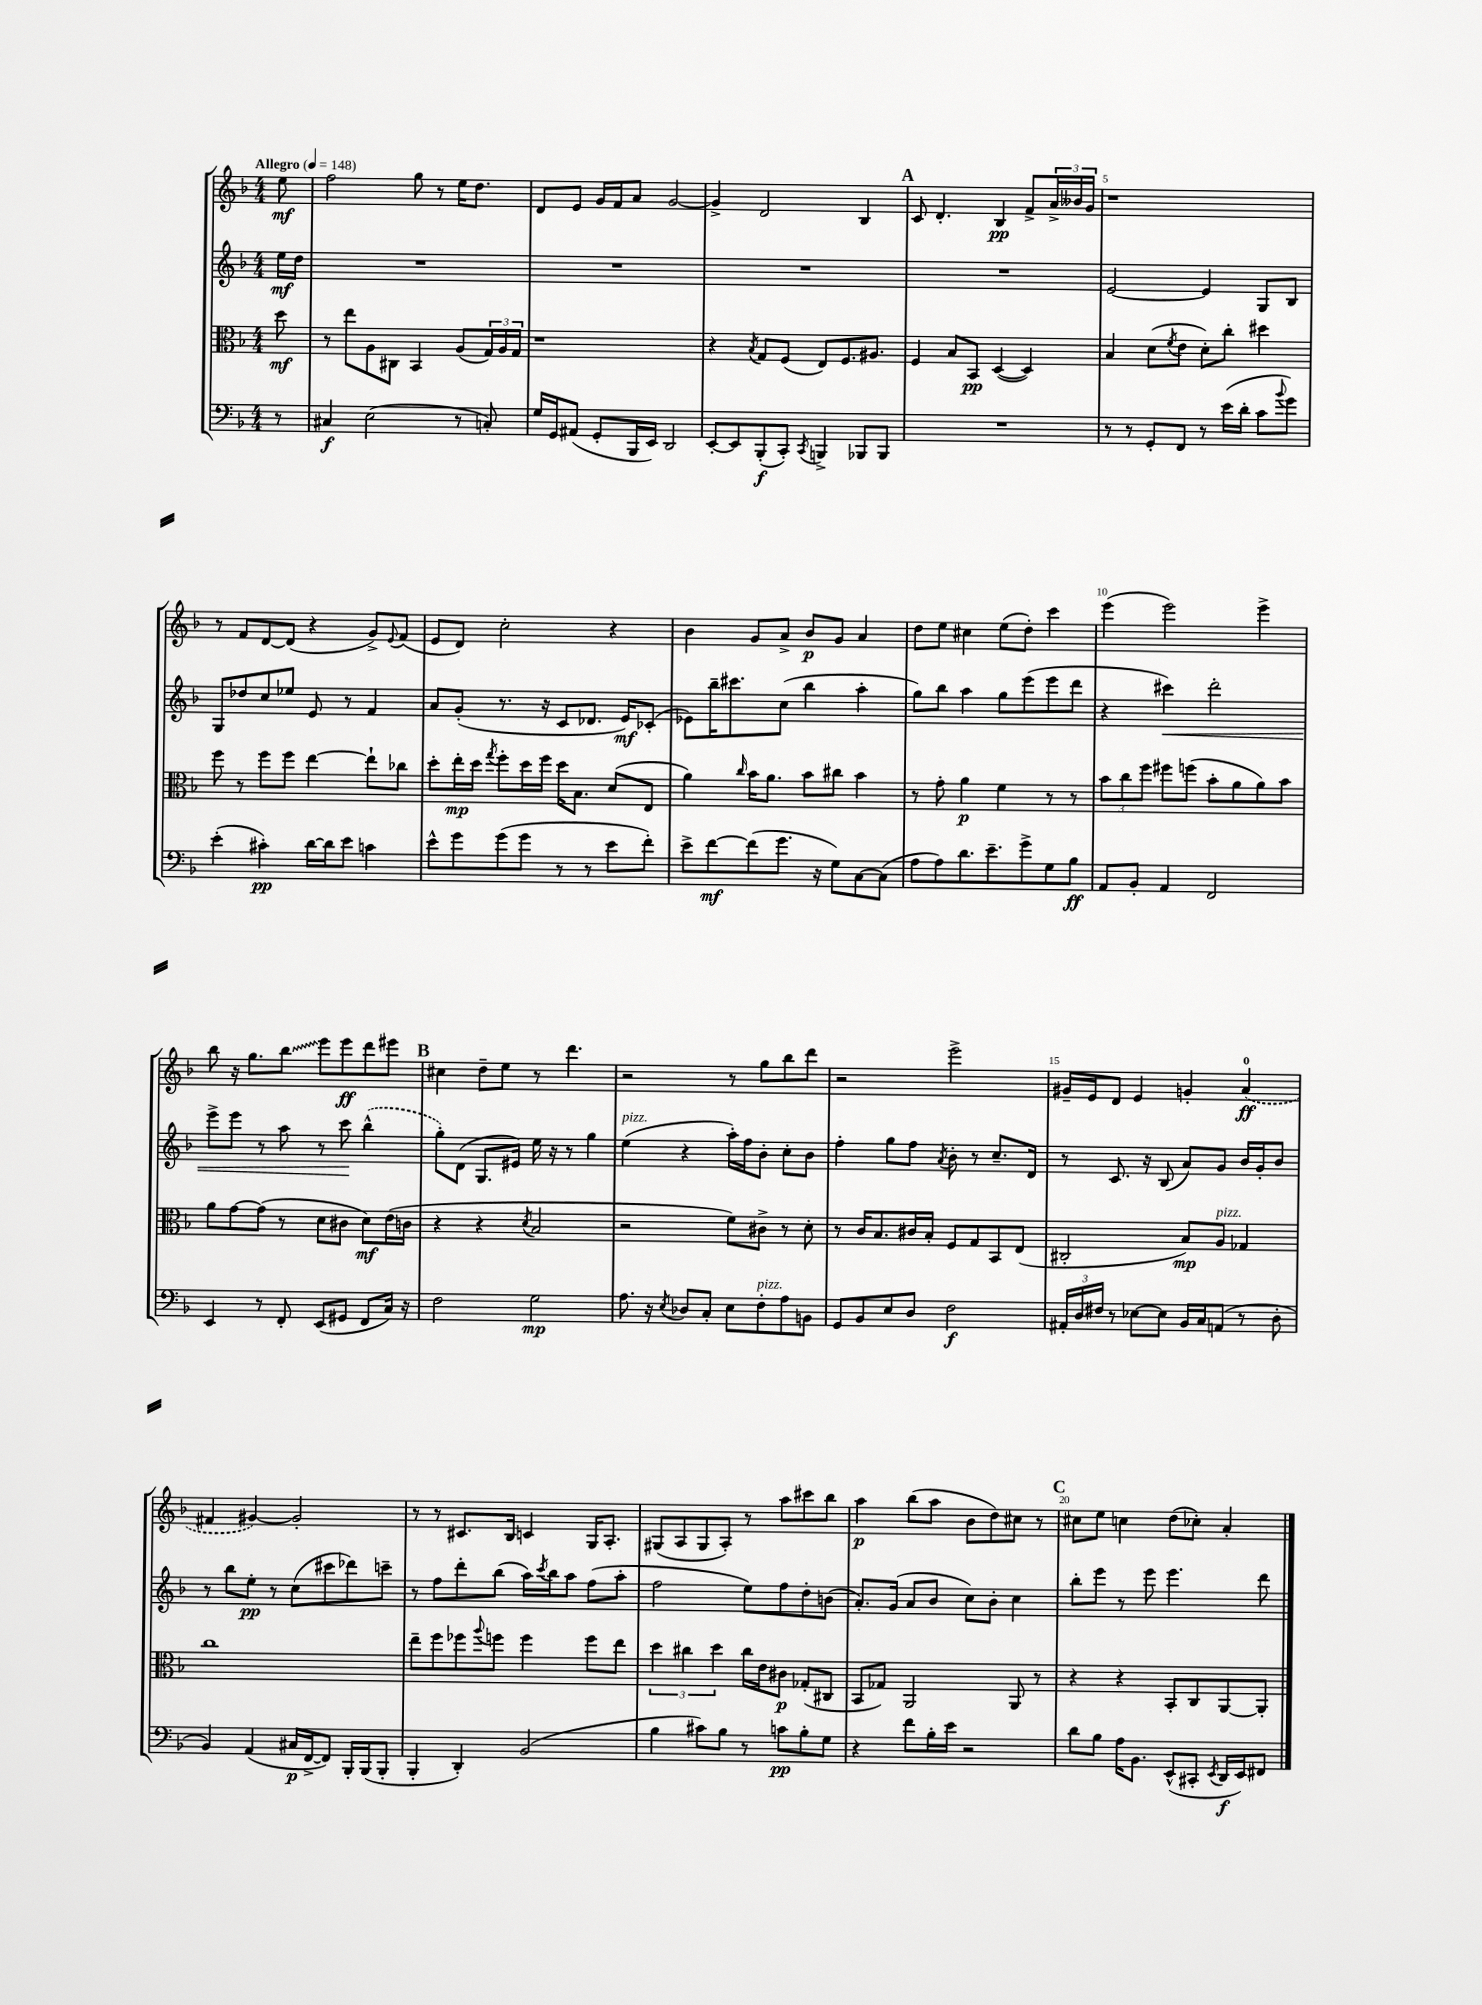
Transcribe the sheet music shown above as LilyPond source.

<<
\new StaffGroup <<
\new Staff = "s0" {
    \clef treble \key f \major \numericTimeSignature \time 4/4 \partial 8 \tempo "Allegro" 4 = 148
    e''8\mf |
    f''2 g''8 r8 e''16 d''8. |
    d'8 e'8 g'16 f'16 a'8 g'2~ |
    g'4-> d'2 bes4 |
    \mark \markup { \bold "A" } c'8 d'4.-. bes4\pp f'8-> \tuplet 3/2 { a'16-> beses'16 g'16 } |
    r1 |
    r8 f'8 d'8~ d'8( r4 g'8->) \appoggiatura { e'8 } f'8( |
    e'8 d'8) c''2-. r4 |
    bes'4 g'8 a'8-> bes'8\p g'8 a'4 |
    d''8 e''8 cis''4 e''8( d''8-.) c'''4 |
    e'''4( e'''2) e'''4-> |
    bes''8 r16 g''8. \once \override Glissando.style = #'zigzag bes''8\glissando e'''8 e'''8\ff d'''8 eis'''8 |
    \mark \markup { \bold "B" } cis''4 d''8-- e''8 r8 d'''4. |
    r2 r8 g''8 bes''8 d'''8 |
    r2 e'''2-> |
    gis'16-- e'16 d'8 e'4 g'4-. \once \slurDashed a'4-0\ff( |
    fis'4 gis'4~) gis'2-. |
    r8 r8 cis'8. bes16 c'4 g16 a8.-. |
    gis8( a8 gis8 a8-.) r8 a''8 cis'''8 bes''8 |
    a''4\p bes''8( a''8 bes'8 d''8) cis''8 r8 |
    \mark \markup { \bold "C" } cis''8 e''8 c''4 d''8( ces''8-.) a'4-. \bar "|." |
}
\new Staff = "s1" {
    \clef treble \key f \major \numericTimeSignature \time 4/4 \partial 8
    e''16\mf d''16 |
    R1 |
    R1 |
    R1 |
    \mark \markup { \bold "A" } R1 |
    e'2~ e'4 g8 bes8 |
    g8 des''8 c''8 ees''8 e'8 r8 f'4 |
    a'8 g'8-.( r8. r16 c'8 des'8. e'16\mf) ces'8-.( |
    ees'8) bes''16-- cis'''8. c''8( bes''4 a''4-. |
    g''8) bes''8 a''4 g''8 e'''8( e'''8 d'''8 |
    r4 cis'''4\<) d'''2-. |
    e'''8-> e'''8 r8 a''8 r8 c'''8\! \once \slurDashed bes''4-^( |
    \mark \markup { \bold "B" } g''8-.) d'8( g8. eis'16) e''16 r16 r8 g''4 |
    e''4^\markup { \italic "pizz." }( r4 a''16-.) f''16 bes'8-. c''8-. bes'8 |
    f''4-. g''8 f''8 \acciaccatura { a'8 } bes'8-. r8 c''8.-- d'16 |
    r8 c'8. r16 bes8( a'8) g'8 bes'16 g'16-. bes'8 |
    r8 bes''8 e''8-.\pp r8 c''8( cis'''8 des'''8) c'''8-- |
    r8 f''8 d'''8-. bes''8( a''16) \acciaccatura { c'''8 } bes''16 a''8 f''8( a''8-. |
    f''2 e''8) f''8 d''8-. b'8( |
    a'8.-.) g'16( a'8 bes'8 c''8) bes'8-. c''4 |
    \mark \markup { \bold "C" } bes''8-. e'''8 r8 e'''8 e'''4. d'''8 \bar "|." |
}
\new Staff = "s2" {
    \clef alto \key f \major \numericTimeSignature \time 4/4 \partial 8
    d''8\mf |
    r8 e''8 a8 cis8 bes,4 a8( \tuplet 3/2 { g16) a16 g16 } |
    r1 |
    r4 \acciaccatura { bes8 } g8 f8( e8) f8. ais8. |
    \mark \markup { \bold "A" } f4 bes8 bes,8\pp d4~( d4) |
    bes4 d'8( \acciaccatura { f'8 } e'8 d'8-.) c''8-. dis''4 |
    f''8 r8 f''8 f''8 e''4~ e''8-! ces''8 |
    d''8-. e''16-.\mp d''16 \acciaccatura { g''8 } f''8-. d''16 f''16 d''16 bes8. d'8( e8 |
    a'4) \grace { c''16 } bes'16 a'8. bes'8 cis''8 bes'4 |
    r8 g'8-. a'4\p f'4 r8 r8 |
    \tuplet 3/2 { bes'8 c''8 f''8 } fis''8 f''8( bes'8-. a'8 a'8) bes'8 |
    a'8 g'8~ g'8( r8 d'8 cis'8 d'8\mf) e'16( c'16 |
    \mark \markup { \bold "B" } r4 r4 \acciaccatura { d'8 } bes2 |
    r2 f'8) cis'8-> r8 d'8-. |
    r8 c'16 bes8. cis'16 bes16-. f8 g8 bes,8 e8( |
    cis2-. bes8\mp) a8^\markup { \italic "pizz." } ges4 |
    c''1 |
    e''8-- f''8 fes''8 \appoggiatura { a''8 } f''8 f''4 f''8 e''8 |
    \tuplet 3/2 { d''4 cis''4 d''4 } cis''16 e'16 cis'8\p ges8-.( cis8 |
    bes,8 ges8) a,2 a,8 r8 |
    \mark \markup { \bold "C" } r4 r4 bes,8-. c8 a,8~ a,8-. \bar "|." |
}
\new Staff = "s3" {
    \clef bass \key f \major \numericTimeSignature \time 4/4 \partial 8
    r8 |
    cis4\f e2( r8 c8-.) |
    g16 g,16 ais,8( g,8-. bes,,16 e,16) d,2 |
    e,8~-. e,8 bes,,8-.\f( c,8-.) \acciaccatura { c,8 } b,,4-> bes,,8 bes,,8 |
    \mark \markup { \bold "A" } R1 |
    r8 r8 g,8-. f,8 r8 e'16( d'16-. c'8 \appoggiatura { bes'8 } g'8) |
    e'4-.( cis'4-.\pp) d'16~ d'16 e'8 c'4 |
    e'8-^ g'8 g'8( g'8 r8 r8 e'8 f'8-.) |
    e'8-> f'8~\mf f'8( g'8. r16 g8) c8~ c8( |
    a8 a8) d'8. e'8.-- g'8-> g8 bes8\ff |
    a,8 bes,8-. a,4 f,2 |
    e,4 r8 f,8-. e,8( gis,8 f,8 c16) r16 |
    \mark \markup { \bold "B" } f2 g2\mp |
    a8. r16 \acciaccatura { e8 } des8 c8-. e8 f8-.^\markup { \italic "pizz." } a8 b,8 |
    g,8 bes,8 e8 d8 f2\f |
    \tuplet 3/2 { ais,16-. d16 fis16 } r8 ees8~ ees8 bes,16 c16 a,8( r8 d8-. |
    bes,4) a,4( cis16\p f,16~-> f,8) bes,,16-. bes,,16( bes,,8-. |
    bes,,4-. d,4-.) bes,2( |
    bes4 cis'8) bes8 r8 c'8\pp bes8-. g8 |
    r4 f'8 bes16-. e'16 r2 |
    \mark \markup { \bold "C" } d'8 bes8 a16 bes,8. e,8-^( cis,8-. \acciaccatura { e,8 } d,16\f e,16) fis,8 \bar "|." |
}
>>
>>
\layout { \context { \Score \override BarNumber.break-visibility = ##(#f #t #t) barNumberVisibility = #(every-nth-bar-number-visible 5) } }
